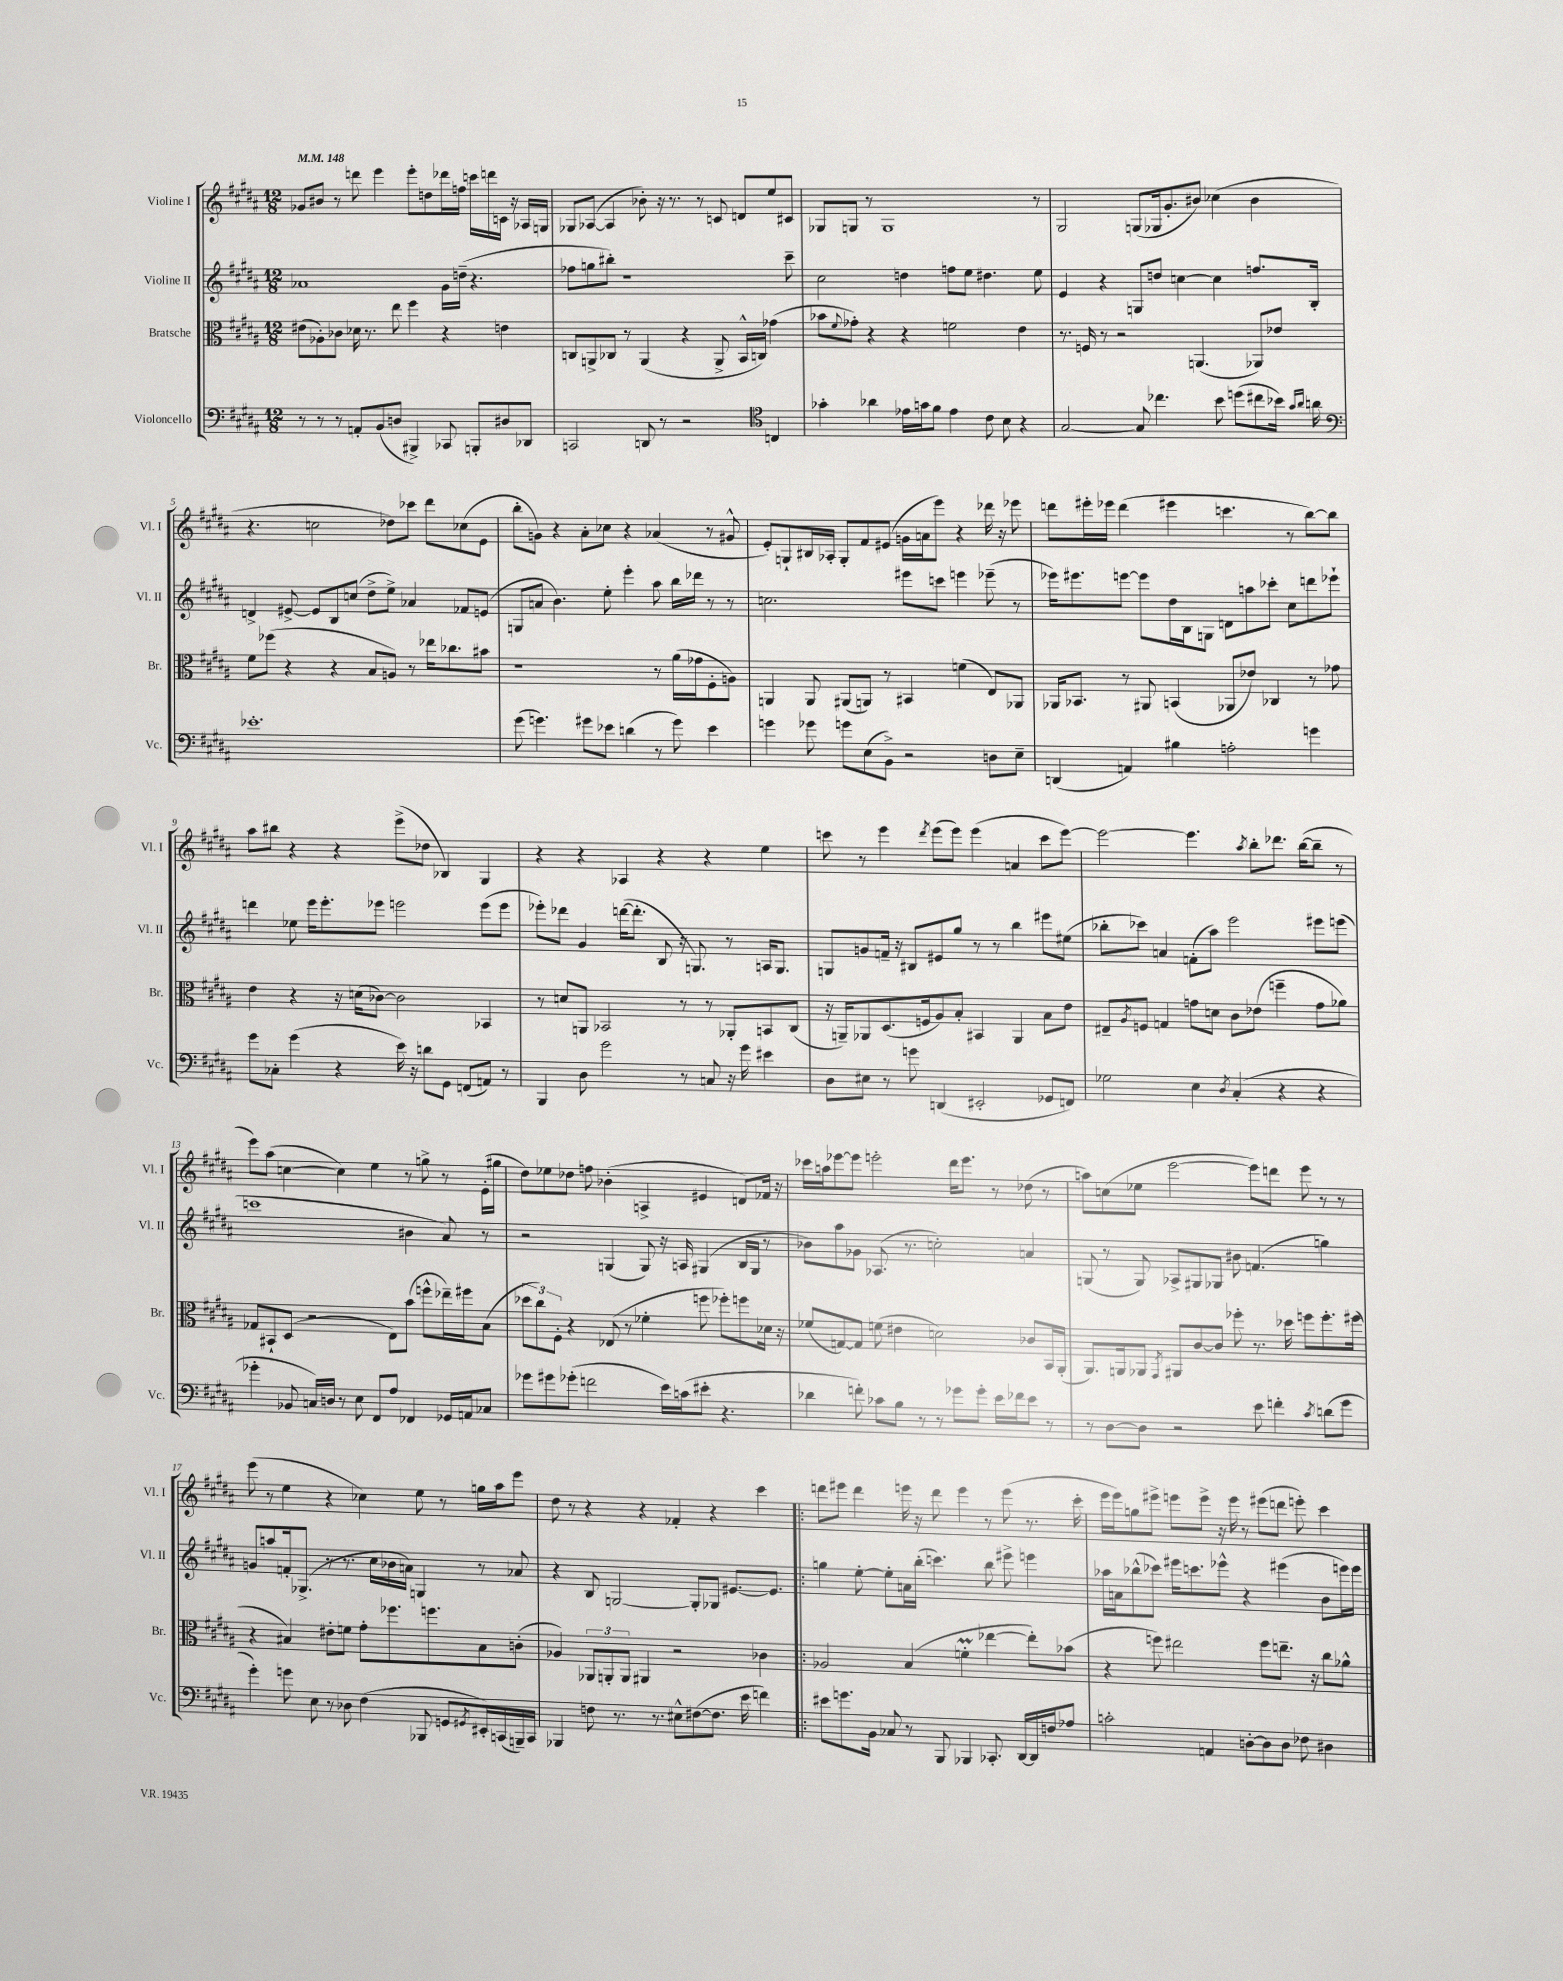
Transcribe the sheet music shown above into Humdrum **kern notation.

**kern	**kern	**kern	**kern
*part4	*part3	*part2	*part1
*staff4	*staff3	*staff2	*staff1
*I"Violoncello	*I"Bratsche	*I"Violine II	*I"Violine I
*I'Vc.	*I'Br.	*I'Vl. II	*I'Vl. I
*clefF4	*clefC3	*clefG2	*clefG2
*k[f#c#g#d#a#]	*k[f#c#g#d#a#]	*k[f#c#g#d#a#]	*k[f#c#g#d#a#]
*M12/8	*M12/8	*M12/8	*M12/8
*MM148	*MM148	*MM148	*MM148
=1	=1	=1	=1
8r	(8e#X\L	1a-X	8g-X/L
8r	8A-X'\)	.	8b#X/J
8r	8c-X\J	.	8r
8AAn'/L	16d-X\	.	8dddn\
.	8.r	.	.
(8BB/	.	.	4eee\
8Dn/J	8ee\	.	.
4BBB#X^/)	4ff#\	.	8eee'\L
.	.	.	8ddn\
8CC-X/	4r	16g#\LL	16ddd-X\L
.	.	(16ddn~\JJ	16ffn\JJ
8BBBn'/L	.	4.r	16cccn\LL
.	.	.	16dddn\
8D#X/	4en\	.	16cn\JJ
.	.	.	16r
8DD-X/J	.	.	16A-X/LL
.	.	.	16Gn/JJ
=2	=2	=2	=2
2CCn/	8Cn/L	8ff-X\L	8G-X/L
.	8AAn^/	8ggn\	([8A-X/J
.	8C-X/J	8bb#X'\J)	4A-/]
.	8r	1r	.
8DDn/	(4AA/	.	8b-X'\)
8r	.	.	16r
.	.	.	8.r
2r	4r	.	.
.	.	.	8r
.	8AA^/	.	8cn/
.	16BB^^/LL	.	8dn/L
.	16Cn/JJ)	.	.
*clefC4	*	*	*
4Cn/	(4g-X\	.	8ee/
.	.	8ccc#~\	8c#X/J
=3	=3	=3	=3
4g-X'\	8b-X\L	2cc#\	8G-X/L
.	8qqf#/	.	.
.	8g-X'\J)	.	8Gn/J
4a-X\	4r	.	8r
.	.	.	1G
16e-X\LL	4r	4ddn\	.
16gn\J	.	.	.
8f#\J	.	.	.
4e-\	2fn\	8ffn\L	.
.	.	8ee\J	.
8c#\	.	4.dd#X\	.
8B\	.	.	.
4r	4e\	.	.
.	.	8ee\	8r
=4	=4	=4	=4
[2G#/	8.r	4e/	2G#/
.	16Fn/	.	.
.	8r	4r	.
.	2r	.	.
8G#/]	.	8Gn/L	(8Gn/L
4.cc-X\	.	8ddn/J	16G-X/k
.	.	.	8.g#'/
.	.	[4ccn\	.
.	(4.AAn/	.	8b#X/J)
8b\	.	4cc\]	(4cc-X\
(8ddn\L	.	.	.
8cc#X\	8AA-X/L)	8.ffn/L	4b#\
16b-X\Jk)	8e-X/J	.	.
16qqg#/LL	.	.	.
16qqa#/JJ	.	.	.
16an\	.	16B'/Jk	.
!!LO:LB:g=z
=5	=5	=5	=5
*clefF4	*	*	*
1.e-X'	8f#\L	4dn^/	4.r
.	(8ff-X\J	.	.
.	4r	[8e#X^/	.
.	.	8e#/L]	2ccn\
.	4r	8B/	.
.	.	(8ccn/J	.
.	8B/L	8dd#^\L	.
.	8An/J)	8ee^\J)	8dd-X\L)
.	8r	4a-X/	8ccc-X\J
.	16ee-X\KL	.	8ddd#\L
.	8.cc-X\	.	.
.	.	8f-X/L	(8cc-X\
.	8b#X\J	(8en/J	8e\J
=6	=6	=6	=6
(8g#\	1r	8Gn/L	8bb'\L
4.gn\)	.	8an/J	8gn\J)
.	.	4.b\)	4r
8g#X\L	.	.	8a#'\L
8e-X\J	.	8ee'\	8cc-X\J
(4dn\	.	4eee'\	4r
8r	8r	8aa#\	(4a-X/
8g#\)	(16a#\LL	16bb\LL	.
.	16g-X\J	16ddd-X\JJ	.
4e-\	8F#'\	8r	8r
.	8An\J)	8r	8g#X^^/
=7	=7	=7	=7
4gn\	4AAn/	2.ccn\	8e'/L)
.	.	.	8Gn`/
8g-X\	8AA/	.	16B#X/L
.	.	.	16A-X'/JJ
8gn\L	(8AA#X/L	.	8G'/L
(8E\	8AAn/J)	.	8f#/
8BB^\J)	8r	.	(8e#X/J
2r	4BB#X/	8eee#X\L	16gn\LL
.	.	.	16an\J
.	.	8cccn\J	8eee\J)
.	(4fn\	4eeen\	4r
8Dn\L	8E/L)	(8eee-X~\	16ddd-X\
.	.	.	16r
8E~\J	8AA-X/J	8r	8eee-X\
=8	=8	=8	=8
(4DDn/	16AA-X/KL	16eee-X\KL)	8dddn\L
.	8.BB-X/J	8.eee#X\	.
.	.	.	16eee#X'\L
.	.	.	16eee-X\JJ
4AAn/)	8r	[8eeen\J	(4ddd\
.	8AA#X/	8eee\L]	.
4B#X\	(4BBn/	16dd#\L	4eee#X\
.	.	16B\J	.
.	.	8Gn\J	.
2An'\	8AA-X/L	8dn\L	4.cccn\
.	8e-X/J)	8aan\	.
.	4C-X/	8ccc-X'\J	.
.	.	8cc#\L	8r
4gn\	8r	8dddn\	[8bb\L)
.	8g-X\	8eee-X`\J	8bb\J]
!!LO:LB:g=z
=9	=9	=9	=9
8g#\L	4e\	4dddn\	8aa#\L
8C-X'\J	.	.	8bb#X\J
(4g#\	4r	8ee-X\	4r
.	.	16eee\KL	.
.	.	8.eee'\	.
4r	16r	.	4r
.	(16dn\KL	.	.
.	[8c-X\J)	8eee-X\J	.
16e\)	2c-\]	2eeen\	(8eee^\L
16r	.	.	.
8dn\L	.	.	8dd-X\J
8GG#\J	.	.	4B-X/)
(8FFn/L	.	.	.
8AAn/J)	4BB-X/	(8eee\L	4G#/
8r	.	8eee\J	.
=10	=10	=10	=10
4BBB/	8r	8eee-X'\L)	4r
.	8dn/L	8ddd-X\J	.
8D#\	8AAn/J	4g#/	4r
2g#\	2BB-X/	.	.
.	.	([16dddn\KL	4A-X/
.	.	8.ddd'\J]	.
.	.	8B/	4r
8r	8r	16r	.
.	.	8.Gn/)	.
8Cn/	8r	.	4r
16r	8AA-X'/L	8r	.
16g#\	.	.	.
4e#X\	8BBn/	16An/KL	4ee\
.	.	8.G/J	.
.	(8C#/J	.	.
=11	=11	=11	=11
8D#\L	16r	8Gn/L	8cccn\
.	16AAn~/KL)	.	.
8E#X\J	8AA-X/	8gn/	8r
8r	(8.D#/	16fn~/Jk	4eee\
.	.	16r	.
8gn\	.	8B#X/L	.
.	16Fn/k	.	.
.	.	.	8qddd#/
(4DDn/	8A#/)	8e#X/	(8eee\L
.	8B'/J	8gg#/J	8eee\J)
2EE#X'/	4BB#X/	8r	(4eee\
.	.	8r	.
.	4AA-/	4bb\	4an/
8GG-X/L	8B\L	8eee#X\L	8ccc\L
8FFn/J)	8e\J	(8ee#X\J	[8eee\J)
=12	=12	=12	=12
2G-X\	8E#X~/L	8bb-X'\L	2eee\_
.	8qA#/	.	.
.	8Fn/J	8ccc-X\J)	.
.	4Gn/	4an/	.
4E\	8gn\L	(8fn'\L	4.eee\]
.	8dn\J	8aa#\J)	.
8qD#/	.	.	.
(4C#'/	8c#\L	2eee\	.
.	.	.	8qaa#/
.	(8e-X\J	.	8bb'\L
4r	4ffn~\	.	8.ddd-X\J
.	.	.	([16bb\KL
4r	8g\L	8eee#X\L	8bb~\J]
.	8a-X\J)	(8eeen\J	8r
!!LO:LB:g=z
=13	=13	=13	=13
4g-X'\	8G-X/L	1cccn	8eee\L)
.	8BB#X`/	.	(8aa#\J
8BB-X/	(8D#/J	.	[4ccn\
16Cn/LL)	2r	.	.
16Dn/JJ	.	.	.
8r	.	.	4cc\])
8E\	.	.	.
8FF#/L	.	.	4ee\
8A#/J	8E\L)	.	.
4FF-X/	(8b\J	4b#X\	8r
.	8ffn^^\L	.	8ggn^\
16GG-X/LL	16ee-X~\L)	8a#/)	8r
16AAn/J	16ff#X\J	.	.
8C-X/J	(8B\J	8r	(16e'\LL
.	.	.	16gg#X\JJ
=14	=14	=14	=14
8g-X\L	12dd-X\L	2r	8dd#\L)
.	12cc#\)	.	.
8g#X\	.	.	8ee-X\
.	12F#'\J	.	.
(8g-X'\J	4r	.	8dd-X\J
2fn\	.	.	8ffn\
.	(8E-X/	(4Gn/	(4b-X'\
.	8r	.	.
.	4f-X'\	8G/)	4An^/
16e\LL)	.	16r	.
(16cn\J	.	16An/	.
8e#X'\J	8ffn\	(4G#X/	4e#X/
4.r	8ff-X'\L)	.	.
.	8ffn\	16B/LL	8dn/L)
.	.	16G#/JJ	.
.	16d-X\Jk	8r	16f-X/Jk
.	16r	.	16r
=15	=15	=15	=15
4d-X\	(8f-X/L	8b-X\L)	16ccc-X\LL
.	.	.	16aan\J
.	[8Gn/)	8aa#\	[8eee-X\
8fn'\)	8G/J]	8g-X\J	8eee-\J]
8c-X\L	(8fn\	(8.A-X/	2eeen'\
8B\J	4e#X\	.	.
.	.	8.r	.
8r	.	.	.
8r	2dn\)	2ccn'\)	.
8g-X\L	.	.	16ddd#\KL
.	.	.	8.eee\J
8g-'\J	.	.	.
16e\LL	.	.	8r
16f-X\J	.	.	.
8e\J	8c-X/L	4an/	(8dd-X\
8r	16BB/L	.	8r
.	(16AA#'/JJ	.	.
=16	=16	=16	=16
8r	8.AA#/L)	(8Gn/	8aan\L)
[8D#\L	.	8r	(8ccn\
.	16AAn/k	.	.
8D#\J]	8AA-X/J	8G/)	8ee-X\J
.	8qGG#/	.	.
2r	8AA#X/L	8A-X^/L	[2eee\
.	[8c#/	8G#X/	.
.	8c#/J]	8G-X/J	.
.	8ff-X'\	8b#X\	.
8e\	8.r	(4.fn/	8eee\L])
4fn'\	.	.	8dddn\J
.	16dd-X\	.	.
.	8ffn\L	.	8eee\
8qc#/	.	.	.
(8dn\L	8.ff'\	4ggn\)	8r
8g#\J	.	.	8r
.	(16ff#X\Jk	.	.
!!LO:LB:g=z
=17	=17	=17	=17
4g#'\)	4r	8gn/L	(8eee\
.	.	8aan/	8r
8gn\	4B#X/)	16fn'/k	4ee\
.	.	(8.G-X^/J	.
8E\	.	.	.
8r	8e#X'\L	8r	4r
8D-X\	8fn\J	8.r	.
(4F#\	8g#'\L	.	4cc-X\)
.	.	16cc#\LL	.
.	8.ff-X\	16b-X\	.
.	.	16an\JJ)	.
8BBB-X/	.	4Gn/	8ee\
.	8.ffn\	.	.
8GGn/L	.	.	8r
8qGG#X/	.	.	.
16EE#X'/L)	8B#\	8r	16ggn\LL
(16CCn/	.	.	16aa#\J
16BBBn~/)	(8cn'\J	8a-X/	8eee\J
16CC/JJ	.	.	.
=18	=18	=18	=18
4BBB-X/	4A-X/)	4r	8dd#\
.	.	.	8r
8Fn\	12AA-X/L	8B/	4r
.	12AAn'/	.	.
8.r	.	[2Gn/	.
.	12AA/J	.	.
.	4AA#X/	.	4r
8.r	.	.	.
8E#X^^\L	2r	.	4f-X'/
([8F#X\	.	8G'/L]	.
8.F#\J]	.	8G-X/J	4r
.	.	[8.e#X/L	.
16e\	.	.	.
4fn\)	4c-X\	.	4ccc#\
.	.	8.e#/J]	.
=19!|:	=19!|:	=19!|:	=19!|:
8e#X\L	2A-X/	4ggn\	8dddn\L
8.gn\	.	.	8eee#X\J
.	.	[8ee'\	4ddd\
16BB\Jk	.	.	.
8C-X/	.	8ee'\L]	.
8r	(4B/	16an\L	16eeen\
.	.	(16bb'\JJ	16r
8BBB/	.	4.cccn\)	8ddd\
4BBB-X/	4fnM'\	.	4eee\
8.CC-X'/	[4ee-X\	8bb\	8r
.	.	8eee#X^\	(8eee\
[16DD#/LL	.	.	.
16DD#/]	8ee-'\L])	4eeen\	8.r
16Fn/J	.	.	.
8A-X/J	(8b-X\J	.	.
.	.	.	16ccc#'\
=20	=20	=20	=20
2cn'\	4r	16aa-X\LL	16eee\LL
.	.	16an\J	16eee\J)
.	.	(8bb-X^^\	8ggn\
.	8ffn\)	8ccc-X\J)	8eee#X^\J
.	2ee#X\	16eee#X\KL	8eeen\L
.	.	8.cccn\	.
4AAn/	.	.	8eee^\J
.	.	8eee-X^^\J	16r
.	.	.	16eee\
[8Dn'\L	.	4r	8r
8D\]	8ff\L	.	(8eee#X\L
8D\J	8.een~\J	(4eee#X\	8dddn\J
8F-X\	.	.	8eeen'\)
.	16r	.	.
4D#X\	8cc#\L	8b\L	4ccc#\
.	8a-X^^\J	16eeen\L)	.
.	.	16eee\JJ	.
==	==	==	==
*-	*-	*-	*-
